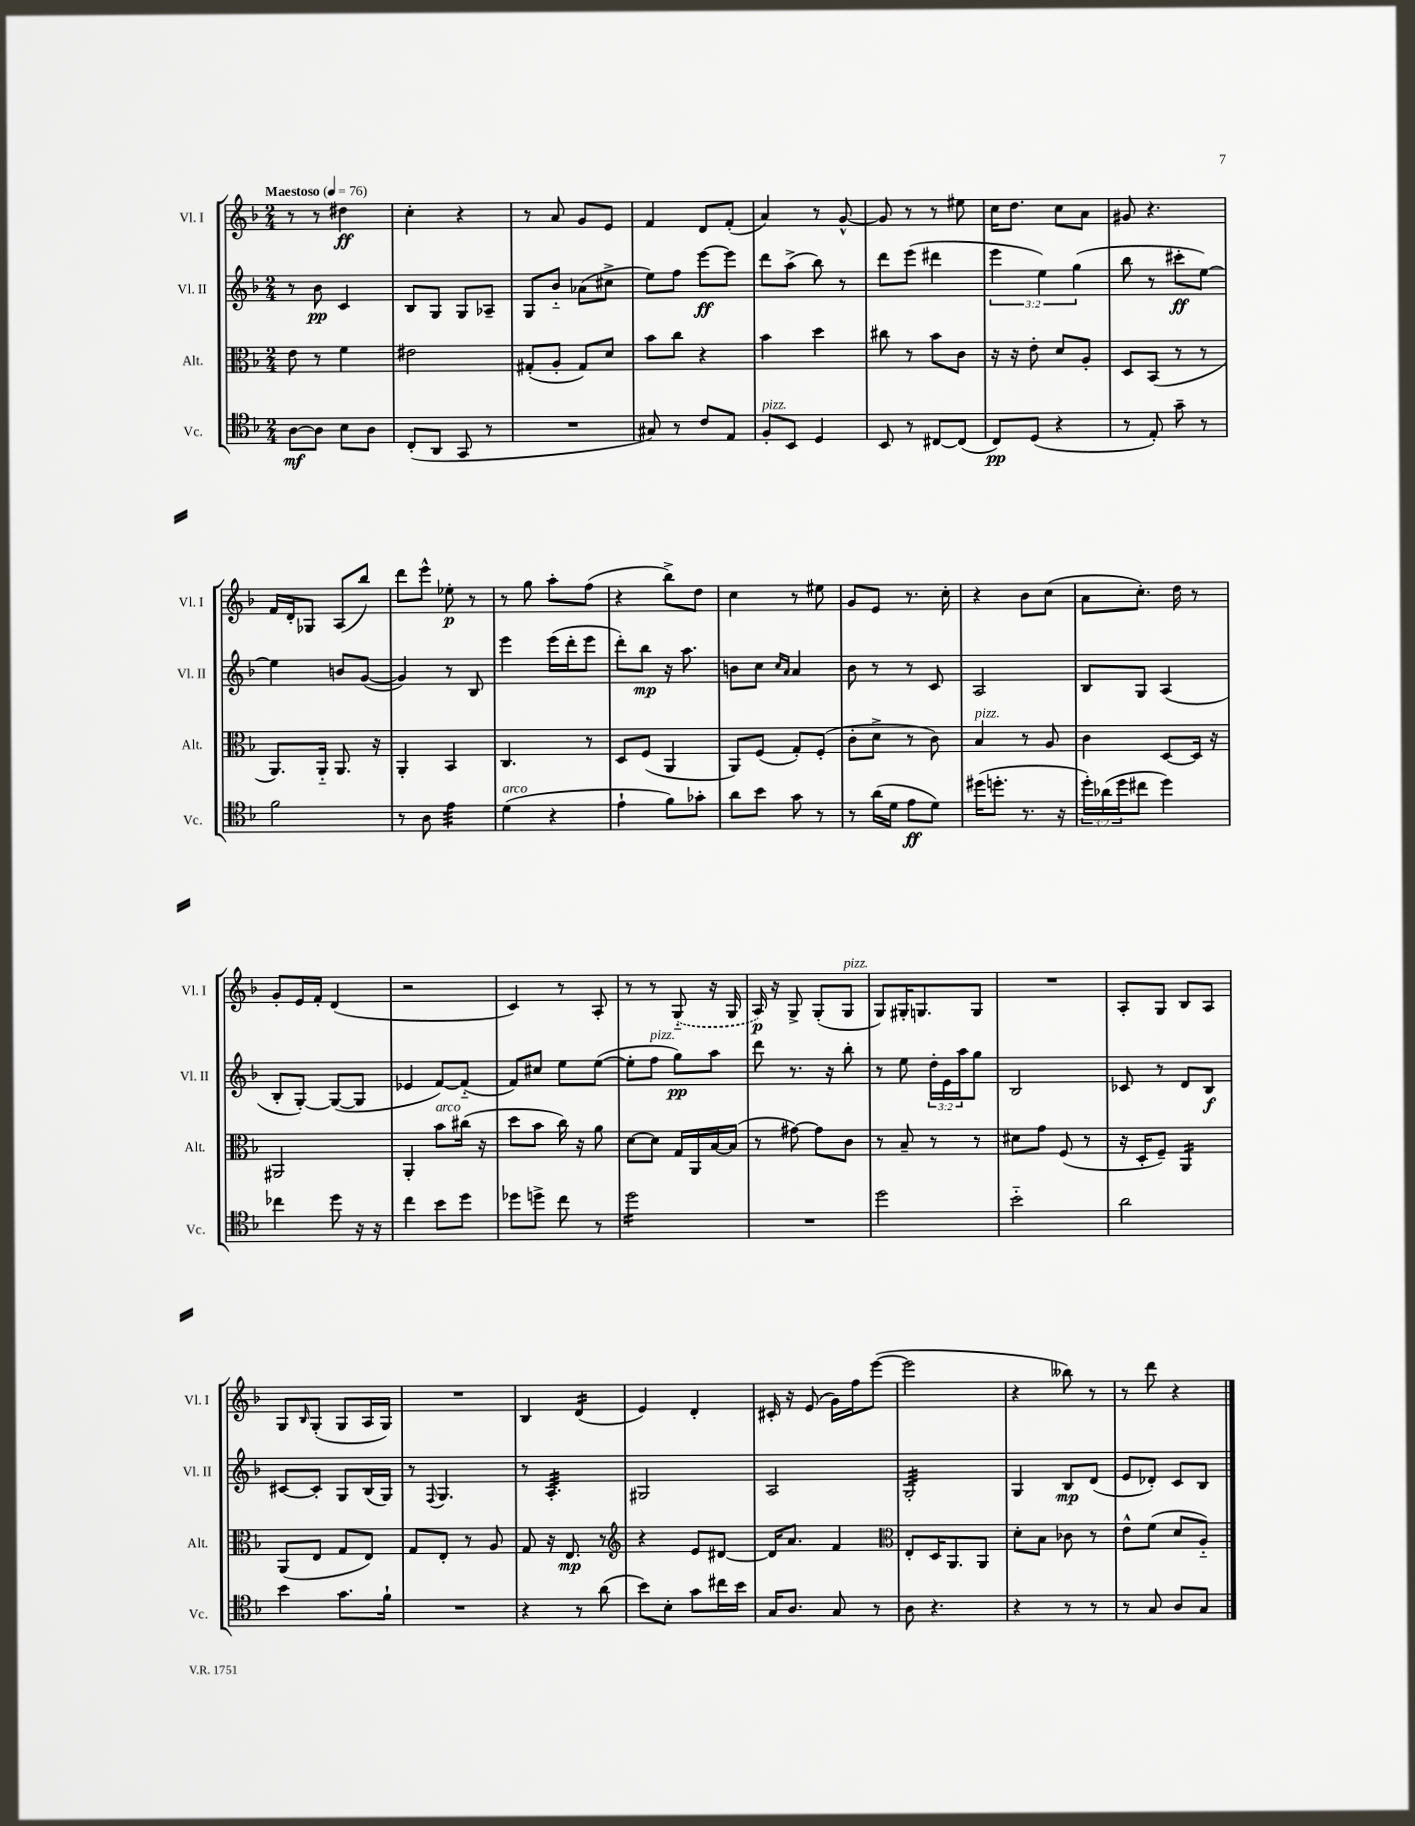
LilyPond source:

<<
\new StaffGroup <<
\new Staff = "s0" \with { instrumentName = "Vl. I" shortInstrumentName = "Vl. I" } {
    \clef treble \key f \major \numericTimeSignature \time 2/4 \tempo "Maestoso" 4 = 76
    r8 r8 dis''4\ff |
    c''4-. r4 |
    r8 a'8 g'8 e'8 |
    f'4 d'8 f'8-.( |
    a'4) r8 g'8~-^ |
    g'8 r8 r8 eis''8 |
    c''16 d''8. c''8 a'8 |
    gis'8 r4. |
    f'16 d'16-. ges8 a8( bes''8) |
    d'''8 e'''8-^ ees''8-.\p r8 |
    r8 g''8 a''8-. f''8( |
    r4 bes''8->) d''8 |
    c''4 r8 eis''8 |
    g'8 e'8 r8. c''16-. |
    r4 bes'8 c''8( |
    a'8 c''8.-.) d''16 r8 |
    g'8-. e'16 f'16-. d'4( |
    r2 |
    c'4) r8 a8-. |
    r8 r8 \once \slurDashed g8-_( r16 g16 |
    a16\p) r16 g8-> g8-.( g8^\markup { \italic "pizz." } |
    g8) gis16-. g8. g8 |
    R2 |
    a8-. g8 bes8 a8 |
    g8 \grace { bes16 } g8-.( g8 a16 g16) |
    R2 |
    bes4 d'4:16( |
    e'4) d'4-. |
    cis'16-. r16 e'8( g'16) f''16 e'''8~( |
    e'''2 |
    r4 beses''8) r8 |
    r8 d'''8 r4 \bar "|." |
}
\new Staff = "s1" \with { instrumentName = "Vl. II" shortInstrumentName = "Vl. II" } {
    \clef treble \key f \major \numericTimeSignature \time 2/4 \override Staff.TupletNumber.text = #tuplet-number::calc-fraction-text
    r8 bes'8\pp c'4 |
    bes8 g8 g8 aes8-- |
    g8 bes'8-_ aes'8( cis''8-> |
    e''8) f''8 e'''8~\ff e'''8 |
    d'''8 a''8->( bes''8) r8 |
    d'''8 e'''8( dis'''4 |
    \tuplet 3/2 { e'''4 e''4) g''4( } |
    bes''8 r8 cis'''8-.\ff e''8~) |
    e''4 b'8 g'8~( |
    g'4) r8 bes8 |
    e'''4 e'''16( d'''16-. e'''8 |
    d'''8-.) bes''8\mp r16 a''8. |
    b'8 c''8 \grace { c''16 a'16 } a'4 |
    bes'8 r8 r8 c'8 |
    a2 |
    bes8 g8 a4( |
    bes8-. g8~-.) g8~( g8 |
    ees'4 f'8~) f'8-_( |
    f'8) cis''8 e''8 e''8~( |
    e''8-. f''8^\markup { \italic "pizz." } g''8\pp) a''8 |
    d'''8 r8. r16 bes''8-. |
    r8 e''8 \tuplet 3/2 { d''16-. e'16 a''16 } g''8 |
    bes2 |
    ces'8 r8 d'8 bes8\f |
    cis'8~ cis'8-. g8 bes16( g16) |
    r8 \appoggiatura { f8 } g4. |
    r8 a4.:32-. |
    gis2 |
    a2 |
    g2:32-. |
    g4 bes8\mp d'8( |
    e'8 des'8-.) c'8 bes8 \bar "|." |
}
\new Staff = "s2" \with { instrumentName = "Alt." shortInstrumentName = "Alt." } {
    \clef alto \key f \major \numericTimeSignature \time 2/4
    e'8 r8 f'4 |
    eis'2 |
    gis8-.( a8-. gis8) d'8 |
    bes'8 c''8 r4 |
    bes'4 d''4 |
    cis''8 r8 bes'8 c'8 |
    r16 r16 e'8-. d'8 a8-. |
    d8 bes,8( r8 r8 |
    a,8.) a,16-_ a,8. r16 |
    a,4-. bes,4 |
    c4. r8 |
    d8 f8( a,4 |
    a,8) f8( g8-.) f8-.( |
    c'8-. d'8-> r8 c'8) |
    bes4^\markup { \italic "pizz." } r8 a8 |
    c'4 d8~ d16 r16 |
    ais,2 |
    a,4-. bes'8^\markup { \italic "arco" } cis''16( r16 |
    d''8 bes'8 c''16) r16 a'8 |
    d'8~ d'8 g16 a,16 bes16~ bes16( |
    r8 gis'8~) gis'8 c'8 |
    r8 bes8-- r8 r8 |
    dis'8 g'8 f8( r8 |
    r16 d16-. f8--) a,4:16 |
    a,8( e8 g8 e8) |
    g8 e8-. r8 a8 |
    g8 r16 e8.\mp r8 |
    \clef treble r4 e'8 dis'8~ |
    dis'16 a'8. f'4 |
    \clef alto e8-. d16 a,8. a,8 |
    d'8-. bes8 ces'8 r8 |
    e'8-^ f'8( d'8 a8-_) \bar "|." |
}
\new Staff = "s3" \with { instrumentName = "Vc." shortInstrumentName = "Vc." } {
    \clef tenor \key f \major \numericTimeSignature \time 2/4 \override Staff.TupletNumber.text = #tuplet-number::calc-fraction-text
    a8~\mf a8 bes8 a8 |
    c8-.( a,8 g,8 r8 |
    R2 |
    gis8) r8 c'8 e8 |
    f8-.^\markup { \italic "pizz." } bes,8 d4 |
    bes,8 r8 cis8~ cis8( |
    c8\pp) d8( r4 |
    r8 e8-.) g'8-- r8 |
    f'2 |
    r8 a8 e'4:32 |
    d'4^\markup { \italic "arco" }( r4 |
    e'4-! f'8) ges'8-. |
    a'8 bes'8 g'8 r8 |
    r8 a'16( d'16 e'8\ff d'8) |
    dis''16( d''8.-. r8. r16 |
    \tuplet 3/2 { d''16-.) aes'16( d''16 } cis''8 d''4) |
    ces''4 d''8 r16 r16 |
    c''4 bes'8 d''8 |
    des''8 d''8-> c''8 r8 |
    d''2:16 |
    R2 |
    d''2 |
    bes'2-_ |
    a'2 |
    bes'4 g'8. f'16-! |
    R2 |
    r4 r8 a'8( |
    bes'8) bes8-. g'8 cis''16 bes'16 |
    g16 a8. g8 r8 |
    a8 r4. |
    r4 r8 r8 |
    r8 g8 a8 g8 \bar "|." |
}
>>
>>
\layout { \context { \Score \remove "Bar_number_engraver" } }
